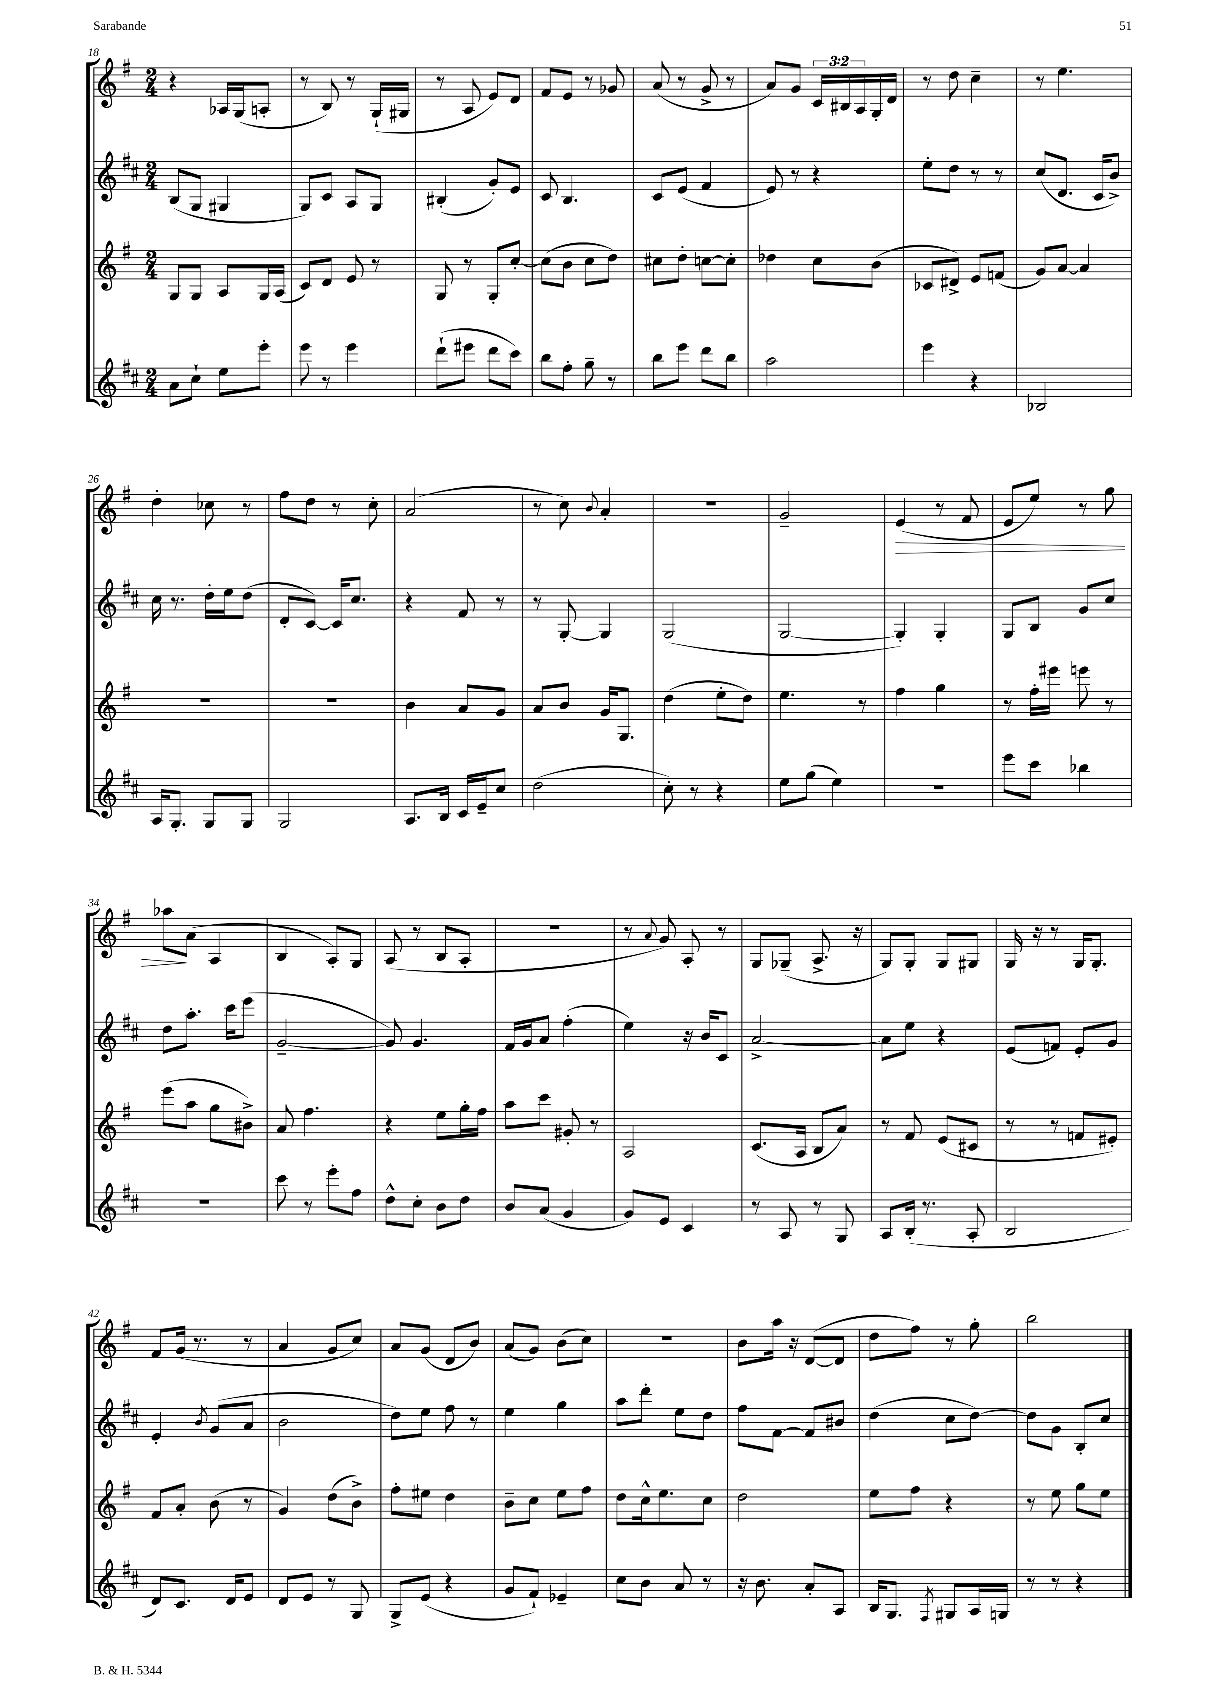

**kern	**kern	**kern	**kern	**dynam
*part4	*part3	*part2	*part1	*part1
*staff4	*staff3	*staff2	*staff1	*staff1
*clefG2	*clefG2	*clefG2	*clefG2	*
*k[f#c#]	*k[f#]	*k[f#c#]	*k[f#]	*
*M2/4	*M2/4	*M2/4	*M2/4	*
=18	=18	=18	=18	=18
8a\L	8G/L	(8B/L	4r	.
8cc#`\J	8G/J	8G/J	.	.
8ee\L	8A/L	4G#X/	16A-X/LL	.
.	.	.	(16G/J	.
8eee'\J	16G/L	.	8An'/J	.
.	(16A/JJ	.	.	.
=19	=19	=19	=19	=19
8eee\	8c/L)	8G/L)	8r	.
8r	8d/J	8c#/J	8B/)	.
4eee\	8e/	8A/L	8r	.
.	8r	8G/J	(16G`/LL	.
.	.	.	16G#X/JJ	.
=20	=20	=20	=20	=20
(8ddd`\L	8G/	(4B#X'/	8r	.
8eee#X\J	8r	.	8A/	.
8ddd\L	8G'/L	8g'/L)	8e/L)	.
8ccc#\J)	[8cc'/J	8e/J	8d/J	.
=21	=21	=21	=21	=21
8bb\L	(8cc\L]	8c#/	8f#/L	.
8ff#'\J	8b\J	4.B/	8e/J	.
8gg~\	8cc\L	.	8r	.
8r	8dd\J)	.	8g-X/	.
=22	=22	=22	=22	=22
8bb\L	8cc#X\L	8c#/L	(8a/	.
8eee\J	8dd'\J	(8e/J	8r	.
8ddd\L	[8ccn\L	4f#/	8g^/	.
8bb\J	8cc'\J]	.	8r	.
=23	=23	=23	=23	=23
2aa\	4dd-X\	8e/)	8a/L)	.
.	.	8r	8g/J	.
.	8cc\L	4r	24c/LL	.
.	.	.	24B#X/	.
.	.	.	24A/	.
.	(8b\J	.	16G'/	.
.	.	.	16d/JJ	.
=24	=24	=24	=24	=24
4eee\	8c-X/L	8ee'\L	8r	.
.	8d#X^/J)	8dd\J	8dd\	.
4r	8e/L	8r	4cc~\	.
.	(8fn/J	8r	.	.
=25	=25	=25	=25	=25
2B-X/	8g/L)	(8cc#/L	8r	.
.	[8a/J	8.d/J	4.ee\	.
.	4a/]	.	.	.
.	.	16c#/KL	.	.
.	.	8b^/J)	.	.
!!LO:LB:g=z
=26	=26	=26	=26	=26
16A/KL	2r	16cc#\	4dd'\	.
8.G'/J	.	8.r	.	.
8G/L	.	16dd'\LL	8cc-X\	.
.	.	16ee\J	.	.
8G/J	.	(8dd\J	8r	.
=27	=27	=27	=27	=27
2G/	2r	8d'/L	8ff#\L	.
.	.	[8c#/J)	8dd\J	.
.	.	16c#/KL]	8r	.
.	.	8.cc#/J	.	.
.	.	.	8cc'\	.
=28	=28	=28	=28	=28
8.A/L	4b\	4r	(2a/	.
16B/Jk	.	.	.	.
16c#/LL	8a/L	8f#/	.	.
16e~/J	.	.	.	.
8cc#/J	8g/J	8r	.	.
=29	=29	=29	=29	=29
(2dd\	8a/L	8r	8r	.
.	8b/J	[8G'/	8cc\)	.
.	.	.	8qqb/	.
.	16g/KL	4G/]	4a'/	.
.	8.G/J	.	.	.
=30	=30	=30	=30	=30
8cc#'\)	(4dd\	(2G/	2r	.
8r	.	.	.	.
4r	8ee'\L	.	.	.
.	8dd\J)	.	.	.
=31	=31	=31	=31	=31
8ee\L	4.ee\	[2G/	2g~/	.
(8gg\J	.	.	.	.
4ee\)	.	.	.	.
.	8r	.	.	.
=32	=32	=32	=32	=32
!	!	!	!	!LO:HP:b
2r	4ff#\	4G'/])	(4e/	>
.	4gg\	4G'/	8r	.
.	.	.	8f#/	.
=33	=33	=33	=33	=33
8eee\L	8r	8G/L	8e/L	.
8ccc#\J	16ff#'\LL	8B/J	8ee/J)	.
.	16eee#X\JJ	.	.	.
4bb-X\	8eeen\	8g/L	8r	.
.	8r	8cc#/J	8gg\	.
!!LO:LB:g=z
=34	=34	=34	=34	=34
2r	(8eee\L	8dd\L	8aa-X\L	.
.	8aa\J	8.aa'\J	(8a\J	]
.	8gg\L	.	4A/	.
.	.	16ccc#\KL	.	.
.	8b#X^\J)	(8eee\J	.	.
=35	=35	=35	=35	=35
8ccc#\	8a/	[2g~/	4B/	.
8r	4.ff#\	.	.	.
8eee'\L	.	.	8A'/L)	.
8ff#\J	.	.	8G/J	.
=36	=36	=36	=36	=36
8dd^^\L	4r	8g/])	(8A/	.
8cc#'\J	.	4.g/	8r	.
8b\L	8ee\L	.	8B/L	.
8dd\J	16gg'\L	.	8A'/J	.
.	16ff#\JJ	.	.	.
=37	=37	=37	=37	=37
8b/L	8aa\L	16f#/LL	2r	.
.	.	16g/J	.	.
(8a/J	8ccc\J	8a/J	.	.
4g/	8g#X'/	(4ff#'\	.	.
.	8r	.	.	.
=38	=38	=38	=38	=38
8g/L)	2A/	4ee\)	8r	.
.	.	.	8qqa/	.
8e/J	.	.	8g/)	.
4c#/	.	16r	8A'/	.
.	.	16b/KL	.	.
.	.	8c#/J	8r	.
=39	=39	=39	=39	=39
8r	(8.c/L	[2a^/	8G/L	.
8A/	.	.	(8G-X~/J	.
.	16A/Jk	.	.	.
8r	8B/L	.	8.A^/	.
8G/	8a/J)	.	.	.
.	.	.	16r	.
=40	=40	=40	=40	=40
8A/L	8r	8a\L]	8G/L)	.
(16B'/Jk	8f#/	8ee\J	8G'/J	.
8.r	.	.	.	.
.	(8e/L	4r	8G/L	.
8A'/	8c#X/J	.	8G#X/J	.
=41	=41	=41	=41	=41
2B/	8r	(8e/L	16G/	.
.	.	.	16r	.
.	8r	8fn/J)	8r	.
.	8fn/L	8e'/L	16G/KL	.
.	.	.	8.G'/J	.
.	8e#X'/J)	8g/J	.	.
!!LO:LB:g=z
=42	=42	=42	=42	=42
8d/L)	8f#/L	4e'/	8f#/L	.
8.c#/J	8a'/J	.	(16g/Jk	.
.	.	.	8.r	.
.	.	8qb/	.	.
.	(8b\	(8g/L	.	.
16d/KL	.	.	.	.
8e/J	8r	8a/J	8r	.
=43	=43	=43	=43	=43
8d/L	4g/)	2b\	4a/	.
8e/J	.	.	.	.
8r	(8dd\L	.	8g/L	.
8G/	8b^\J)	.	8cc/J)	.
=44	=44	=44	=44	=44
8G^/L	8ff#'\L	8dd\L)	8a/L	.
(8e/J	8ee#X\J	8ee\J	(8g/J	.
4r	4dd\	8ff#\	8d/L	.
.	.	8r	8b/J)	.
=45	=45	=45	=45	=45
8g/L	8b~\L	4ee\	(8a/L	.
8f#`/J)	8cc\J	.	8g/J)	.
4e-X~/	8ee\L	4gg\	(8b\L	.
.	8ff#\J	.	8cc\J)	.
=46	=46	=46	=46	=46
8cc#\L	8dd\L	8aa\L	2r	.
8b\J	16cc^^\k	8ddd'\J	.	.
.	8.ee\	.	.	.
8a/	.	8ee\L	.	.
8r	8cc\J	8dd\J	.	.
=47	=47	=47	=47	=47
16r	2dd\	8ff#\L	8b\L	.
8.b\	.	.	.	.
.	.	[8f#\J	16aa\Jk	.
.	.	.	16r	.
8a'/L	.	8f#/L]	([8d/L	.
8A/J	.	8b#X/J	8d/J]	.
=48	=48	=48	=48	=48
16B/KL	8ee\L	(4dd\	8dd\L	.
8.G/J	.	.	.	.
.	8ff#\J	.	8ff#\J)	.
8qF#/	.	.	.	.
8G#X/L	4r	8cc#\L	8r	.
16A/L	.	[8dd\J)	8gg'\	.
16Gn/JJ	.	.	.	.
=49	=49	=49	=49	=49
8r	8r	8dd\L]	2bb\	.
8r	8ee\	8g\J	.	.
4r	8gg\L	8B'/L	.	.
.	8ee\J	8cc#/J	.	.
==	==	==	==	==
*-	*-	*-	*-	*-
